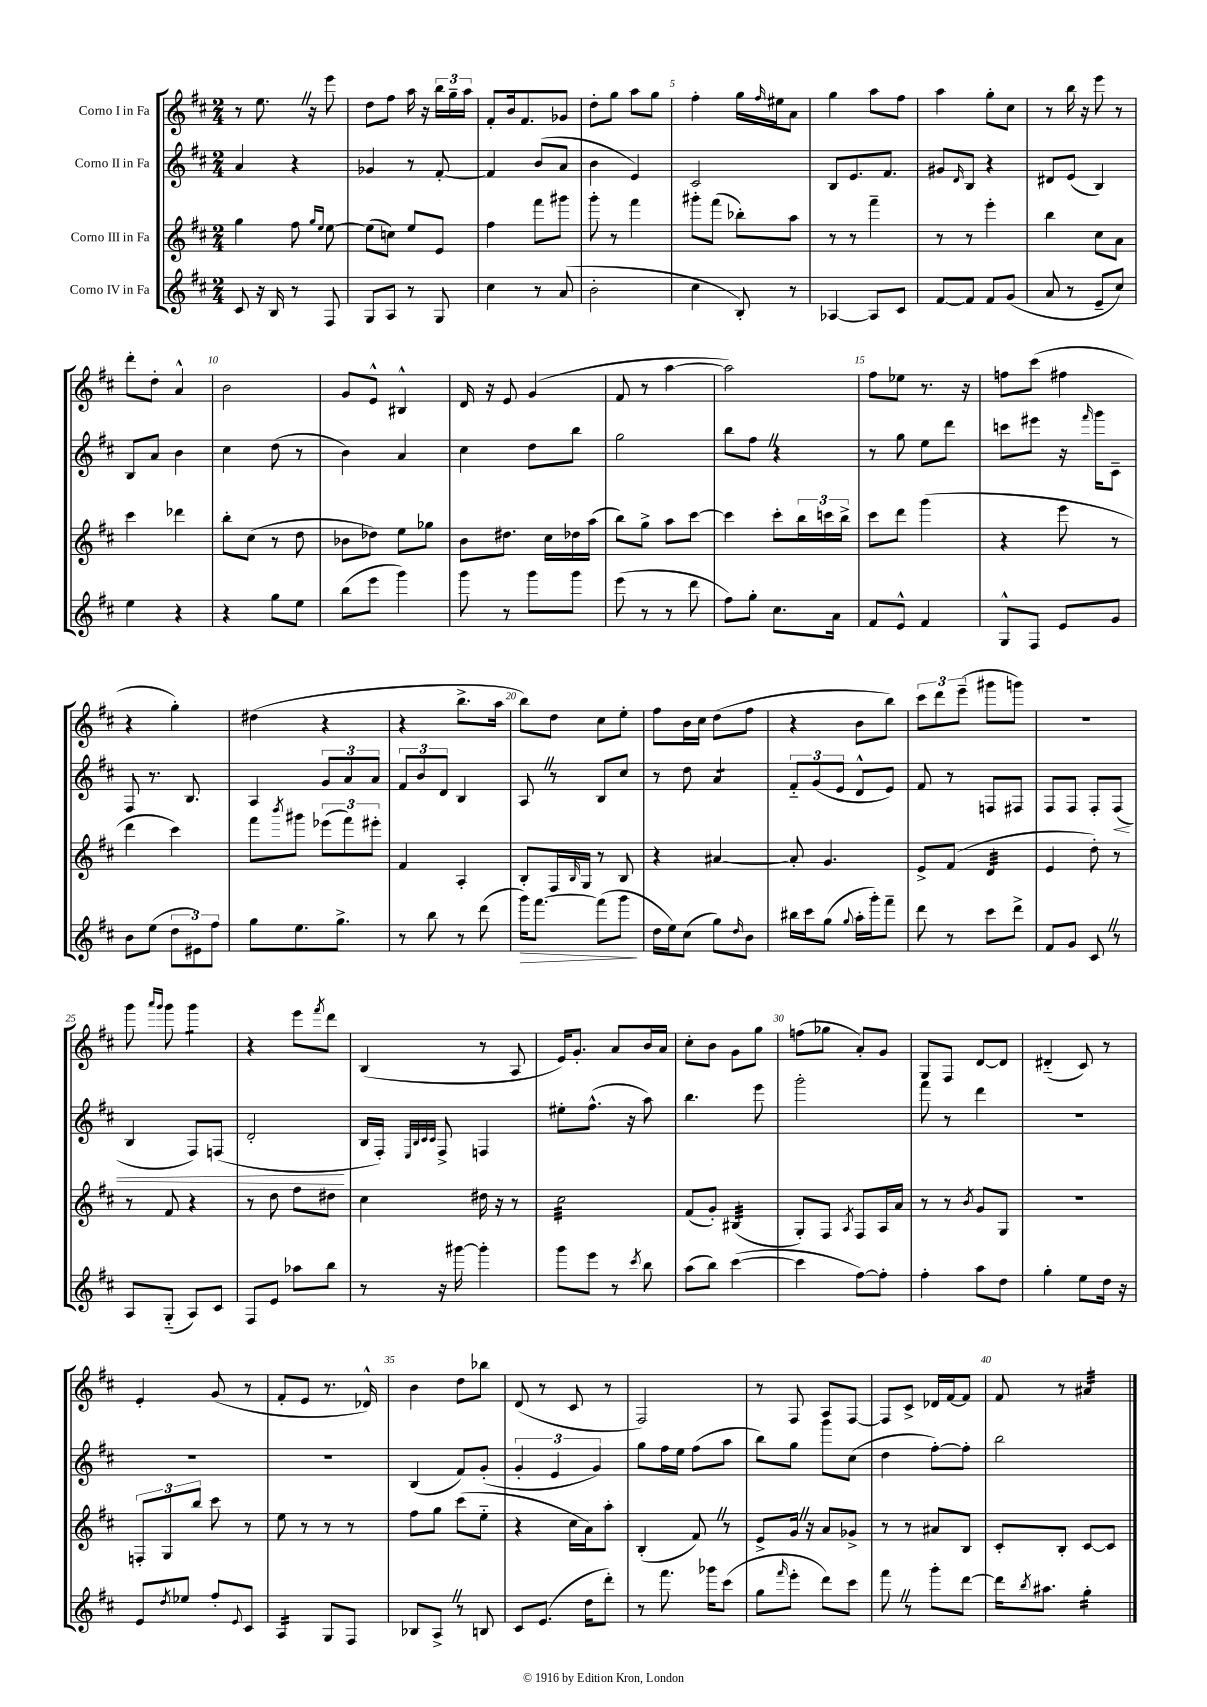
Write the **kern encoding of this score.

**kern	**kern	**kern	**kern
*staff4	*staff3	*staff2	*staff1
*clefG2	*clefG2	*clefG2	*clefG2
*k[f#c#]	*k[f#c#]	*k[f#c#]	*k[f#c#]
*M2/4	*M2/4	*M2/4	*M2/4
8c#/	4gg\	4a/	8r
16r	.	.	8.ee\
16B/	.	.	.
8r	8ff#\	4r	.
.	.	.	16r
.	16qqgg/LL	.	.
.	16qqee/JJ	.	.
8F#/	[8ee\	.	8eee\
=	=	=	=
8G/L	(8ee\]L	4g-/	8dd\L
8A/J	8cc\J)	.	8ff#\J
8r	8ee/L	8r	16aa\
.	.	.	16r
8G/	8e/J	[8f#'/	24bb\LL
.	.	.	24gg~\
.	.	.	24aa\JJ
=	=	=	=
4cc#\	4ff#\	4f#/]	8f#'/L
.	.	.	16b/k
.	.	.	8.f#/
8r	8fff#\L	(8b/L	.
(8a/	8ggg#\J	8a/J	8g-/J
=	=	=	=
2b'\	8ggg'\	4b\	8dd'\L
.	8r	.	8gg\J
.	4fff#\	4e/)	8aa\L
.	.	.	8gg\J
=	=	=	=
4cc#\	8ggg#'\L	2c#/	4ff#'\
.	(8fff#\J	.	.
8B'/)	8bb-'\L)	.	16gg\LL
.	.	.	16qqff#/
.	.	.	16ee#\J
8r	8aa\J	.	8a\J
=	=	=	=
[4A-/	8r	8B/L	4gg\
.	8r	8.e/	.
8A-/]L	4fff#~\	.	8aa\L
.	.	8.f#/J	.
8c#/J	.	.	8ff#\J
=	=	=	=
[8f#/L	8r	8g#/L	4aa\
.	.	16qqd/	.
8f#/]J	8r	8B/J	.
8f#/L	4eee'\	4r	8gg'\L
(8g/J	.	.	8cc#\J
=	=	=	=
8a/	4bb\	8d#/L	8r
8r	.	(8e/J	16bb\
.	.	.	16r
8e~/L	8cc#\L	4B/)	8eee\
8cc#/J)	8a\J	.	8r
=	=	=	=
4ee\	4ccc#\	8B/L	8ddd'\L
.	.	8a/J	8dd'\J
4r	4ddd-\	4b\	4a^^/
=	=	=	=
4r	8bb'\L	4cc#\	2b\
.	(8cc#\J	.	.
8gg\L	8r	(8dd\	.
8ee\J	8dd\	8r	.
=	=	=	=
(8bb\L	8b-\L	4b\)	8g/L
8eee\J	8dd-\J)	.	8e^^/J
4ggg\)	8ee\L	4a/	4B#^^/
.	8gg-\J	.	.
=	=	=	=
8ggg\	8b\L	4cc#\	16d/
.	.	.	16r
8r	8.dd#\J	.	8e/
8ggg\L	.	8dd\L	(4g/
.	16cc#\LL	.	.
8ggg\J	16dd-\	8bb\J	.
.	(16aa\JJ	.	.
=	=	=	=
(8eee\	8bb\L)	2gg\	8f#/
8r	8gg^\J	.	8r
8r	8aa\L	.	[4aa\
8ddd\	[8ccc#\J	.	.
=	=	=	=
8ff#\L)	4ccc#\]	8bb\L	2aa\])
8gg'\J	.	8ff#\J	.
8.cc#\L	8ccc#'\L	4r	.
.	24bb\L	.	.
.	24ccc\	.	.
16a\Jk	.	.	.
.	24bb^\JJ	.	.
=	=	=	=
8f#/L	8ccc#\L	8r	8ff#\L
8e^^/J	8ddd\J	8gg\	8ee-\J
4f#/	(4ggg\	8ee\L	8.r
.	.	8ddd\J	.
.	.	.	16r
=	=	=	=
8G^^/L	4r	8ccc\L	8ff\L
8F#/J	.	8eee#\J	(8ccc#\J
8e/L	8eee\	16r	4ff#\
.	.	16qqfff#/	.
.	.	16ggg\LK	.
8g/J	8r	8c#~\J	.
=	=	=	=
8b\L	4ddd\	8F#/	4r
(8ee\J	.	8.r	.
12dd\L	4ccc#\)	.	4gg'\)
.	.	8.B/	.
12e#\)	.	.	.
12ff#\J	.	.	.
=	=	=	=
8gg\L	8fff#\L	4A/	(4dd#\
.	8qbbb/	.	.
8.ee\	8ggg#\J	.	.
.	(12eee-\L	12g/L	4r
8.gg^\J	.	.	.
.	12fff#\)	12a/	.
.	12eee#'\J	12a/J	.
=	=	=	=
8r	4f#/	12f#/L	4r
.	.	12b/	.
8bb\	.	.	.
.	.	12d/J	.
8r	4A'/	4B/	8.bb^\L
(8ddd\	.	.	.
.	.	.	16aa\Jk
=	=	=	=
16ggg\LK)	8B'/L	8A/	8bb\L)
[8.fff#\J	.	.	.
.	16F#/L	8r	8dd\J
.	16qqB/	.	.
.	16G/JJ	.	.
(8fff#\]L	8r	8B/L	8cc#\L
8ggg\J	8B/	8cc#/J	8ee'\J
=	=	=	=
16dd\LL	4r	8r	8ff#\L
16ee\J)	.	.	.
(8cc#\J	.	8dd\	16b\L
.	.	.	16cc#\JJ
8gg\L)	[4a#/	4a/	(8dd\L
16qqdd/	.	.	.
8b\J	.	.	8ff#\J
=	=	=	=
16bb#\LL	8a#'/]	12f#'~/L	4r
16ccc#\J	.	.	.
.	.	(12g/	.
(8gg\J	4.g/	.	.
.	.	12e/J	.
8qqgg/	.	.	.
16aa'\LL	.	8d^^/L	8b\L
16ggg'\J)	.	.	.
8fff#~\J	.	8e/J)	8bb\J)
=	=	=	=
8ddd\	8e^/L	8f#/	12ccc#\L
.	.	.	12ddd\
8r	(8f#/J	8r	.
.	.	.	(12eee~\J
8ccc#\L	4d/	8F/L	8ggg#\L
8ddd^\J	.	8F#/J	8ggg\J)
=	=	=	=
8f#/L	4e/	8F#/L	2r
8g/J	.	8F#/J	.
8c#/	8dd'\)	8F#'/L	.
8r	8r	(8F#/J	.
=	=	=	=
8A/L	8r	4B/	8ggg\
.	.	.	16qqaaa/LL
.	.	.	16qqggg/JJ
(8G'~/J	8f#/	.	8ggg\
8A/L)	4r	8F#/L)	4ggg\
8c#/J	.	(8F/J	.
=	=	=	=
8F#/L	8r	2d'/	4r
8e/J	8dd\	.	.
8aa-\L	8ff#\L	.	8eee\L
.	.	.	8qfff#/
8bb\J	8dd#\J	.	8ddd\J
=	=	=	=
8r	4cc#\	16B/LL	(4B/
.	.	16F#'/JJ)	.
.	.	32qqE/LLL	.
.	.	32qqB/	.
.	.	32qqc#/	.
.	.	32qqc#/JJJ	.
16r	.	8F#^/	.
[16ggg#\	.	.	.
4ggg#'\]	16dd#\	4F/	8r
.	16r	.	.
.	8r	.	8A/
=	=	=	=
8ggg\L	2cc#\	8ee#'\L	16e/LK)
.	.	.	8.g'/J
8eee\J	.	(8.ff#^^\J	.
8r	.	.	8a/L
.	.	16r	.
8qccc#/	.	.	.
8bb\	.	8aa\)	16b/L
.	.	.	16a/JJ
=	=	=	=
(8aa\L	(8f#/L	4.bb\	8cc#'\L
8bb\J)	8g'/J)	.	8b\J
([4ccc#\	(4B#/	.	8g\L
.	.	8eee\	8gg\J
=	=	=	=
4ccc#\]	8G'/L)	2ggg'\	(8ff\L
.	8F#/J	.	8gg-\J
.	8qA/	.	.
[8ff#\L)	8F#/L	.	8a'/L)
8ff#'\]J	16A/L	.	8g/J
.	16a/JJ	.	.
=	=	=	=
4ff#'\	8r	8fff#\	8G/L
.	8r	8r	8F#/J
.	8qb/	.	.
8aa\L	8g/L	4ddd\	[8d/L
8dd\J	8G/J	.	8d/]J
=	=	=	=
4gg'\	2r	2r	(4d#'~/
8ee\L	.	.	8c#/)
16dd\Jk	.	.	8r
16r	.	.	.
=	=	=	=
8e/L	12F'/L	2r	4e'/
.	12G/	.	.
8qdd/	.	.	.
8ee-/J	.	.	.
.	12bb/J	.	.
8ff#'/L	8ccc#\	.	(8g/
8qqe/	.	.	.
8c#/J	8r	.	8r
=	=	=	=
4A/	8ee\	2r	8f#'/L
.	8r	.	8e/J
8G/L	8r	.	8.r
8F#/J	8r	.	.
.	.	.	16d-^^/)
=	=	=	=
8B-/L	8ff#\L	(4B/	4b\
8A^/J	8gg\J	.	.
8r	(8ccc#\L	8f#/L)	8dd\L
8B/	8ee'~\J	(8g'/J	8bb-\J
=	=	=	=
8c#/L	4r	6g'/	(8d/
(8.e/J	.	.	8r
.	.	6e/	.
.	16cc#\LL	.	8c#/
16dd\LK	16a\J)	.	.
.	.	6g/)	.
8ddd'\J)	8aa'\J	.	8r
=	=	=	=
8r	(4B'/	8gg\L	2F#/)
8.fff#\	.	16ff#\L	.
.	.	16ee\JJ	.
.	8f#/)	(8ff#\L	.
16ggg-\LK	.	.	.
(8ccc#\J	8r	8aa\J	.
=	=	=	=
8gg\L	8e^/L	8bb\L)	8r
16qqfff#/	.	.	.
8eee'\J	16g/Jk	8gg\J	8F#/
.	16r	.	.
8ddd\L)	8a/L	8ggg\L	8A/L
8ccc#\J	8g-^/J	(8cc#\J	[8F#/J
=	=	=	=
8fff#\	8r	4dd\	8F#/]L
8r	8r	.	8c#^/J
8ggg'\L	8a#/L	[8ff#'\L)	16d-/LL
.	.	.	[16f#/J
[8ddd\J	8B/J	8ff#'\]J	8f#/]J
=	=	=	=
16ddd\]LK	8c#'/L	2bb\	8f#/
8qbb/	.	.	.
8.aa#\J	.	.	.
.	8B'/J	.	8r
4gg'\	[8c#/L	.	4a#/
.	8c#/]J	.	.
==	==	==	==
*-	*-	*-	*-
